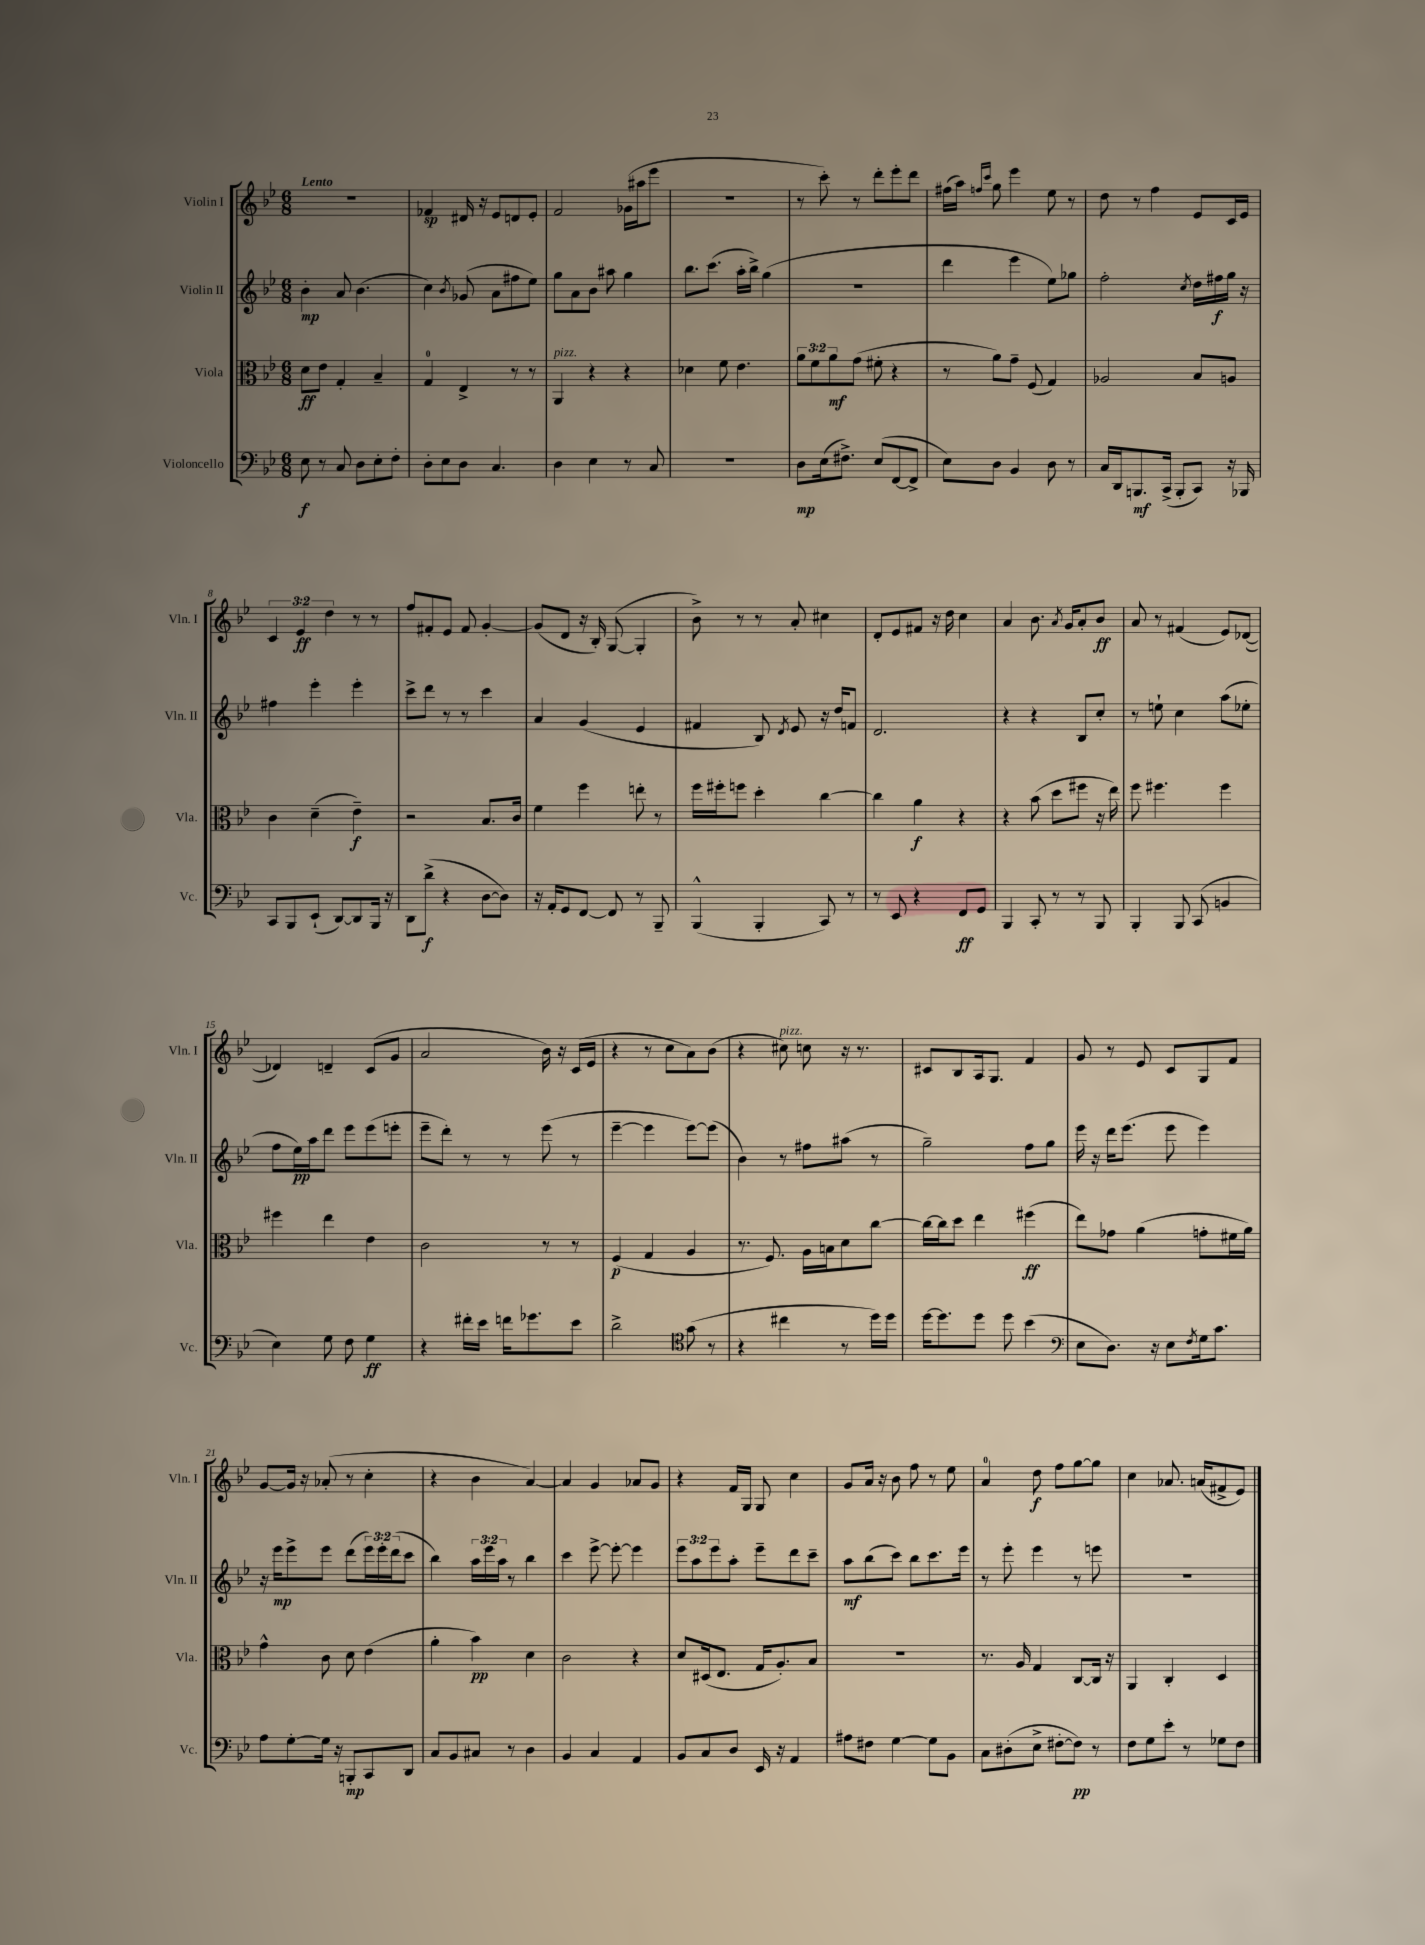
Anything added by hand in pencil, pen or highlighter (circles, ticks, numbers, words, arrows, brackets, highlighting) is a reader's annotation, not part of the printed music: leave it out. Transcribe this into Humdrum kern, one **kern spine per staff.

**kern	**kern	**kern	**kern
*staff4	*staff3	*staff2	*staff1
*clefF4	*clefC3	*clefG2	*clefG2
*k[b-e-]	*k[b-e-]	*k[b-e-]	*k[b-e-]
*M6/8	*M6/8	*M6/8	*M6/8
8E-\	8d\L	4b-'\	2.r
8r	8e-\J	.	.
8C/	4G'/	8a/	.
8D\L	.	(4.b-\	.
8E-'\	4B-~/	.	.
8F'\J	.	.	.
=	=	=	=
8D'\L	4G/	4cc\)	4f-/
8E-\	.	.	.
.	.	8qb-/	.
8D\J	4E-^/	(8g-/	16d#/
.	.	.	16r
4.C/	.	8a\L	8e-/L
.	8r	8ff#\	8d/
.	8r	8ee-\J)	8e-'/J
=	=	=	=
4D\	4AA/	8gg\L	2f/
.	.	8a\	.
4E-\	4r	8b-\J	.
.	.	8aa#\	.
8r	4r	4gg\	(16g-\LL
.	.	.	16aa#\J
8C/	.	.	8eee-\J
=	=	=	=
2.r	4d-\	8.bb-\L	2.r
.	.	(8.ccc\J	.
.	8f\	.	.
.	4.e-\	16aa'\LL	.
.	.	16bb-^\JJ)	.
.	.	(4gg\	.
=	=	=	=
8D\L	12a\L	2.r	8r
.	12f\	.	.
(16E-\k	.	.	8ccc'\)
.	12a\	.	.
8.F#^\J)	.	.	.
.	(8g\J	.	8r
(8E-/L	8f#'\	.	8ddd'\L
[8FF/	4r	.	8eee-'\
8FF^/]J	.	.	8ddd\J
=	=	=	=
8E-\L)	8r	4ddd\	(16ff#\LL
.	.	.	16aa\JJ)
.	.	.	16qqff/LL
.	.	.	16qqccc/JJ
8D\J	8a\L)	.	8gg\
4BB-/	8g~\J	4eee-\	4eee-\
.	(8F/	.	.
8D\	4G/)	8ee-\L)	8ee-\
8r	.	8gg-\J	8r
=	=	=	=
16C/LL	2A-/	2ff'\	8dd\
16DD/J	.	.	.
8.BBB/	.	.	8r
.	.	.	4ff\
(16CC^/Jk	.	.	.
8BBB'/L	.	.	.
.	.	8qcc/	.
8CC/J)	8B-/L	16dd\LL	8e-/L
.	.	16ff#\	.
16r	8A/J	16gg\JJ	16c/L
16BBB-/	.	16r	16e-/JJ
=	=	=	=
8CC/L	4c\	4ff#\	6c/
8BBB-/	.	.	.
.	.	.	6e-/
(8EE-`/J	(4d~\	4eee-'\	.
.	.	.	6dd\
[8DD/L)	.	.	.
8DD/]	4e-~\)	4eee-'\	8r
16BBB-/Jk	.	.	8r
16r	.	.	.
=	=	=	=
8DD\L	2r	8ccc^\L	8ff/L
(8d^\J	.	8ddd\J	8f#'/
4r	.	8r	8e-/J
.	.	8r	8f#/
[8D\L	8.B-/L	4ccc\	[4g'/
8D\]J)	.	.	.
.	16c/Jk	.	.
=	=	=	=
16r	4f\	4a/	(8g/]L
16AA'/LK	.	.	.
8GG/	.	.	8d/J
[8FF/J	4ff\	(4g/	16r
.	.	.	16B-'/)
8FF/]	.	.	([8G/
8r	8ee'\	4e-/	4G'/]
8BBB-~/	8r	.	.
=	=	=	=
(4BBB-^^/	16ff\LL	4f#/	8b-^\)
.	16ff#'\J	.	.
.	8ff\J	.	8r
4BBB-'/	4dd'\	8B-/)	8r
.	.	8qd/	.
.	.	8e-/	8a'/
8CC/)	[4cc\	16r	4cc#\
.	.	16dd/LK	.
8r	.	8f/J	.
=	=	=	=
8r	4cc\]	2.d/	8d'/L
8EE-/	.	.	8e-/
4r	4a\	.	8f#/J
.	.	.	16r
.	.	.	16dd\
8FF/L	4r	.	4cc\
8GG/J	.	.	.
=	=	=	=
4BBB-/	4r	4r	4a/
8CC'/	(8b-\	4r	8.b-\
8r	8dd\L	.	.
.	.	.	8qa/
.	.	.	16g/LK
8r	8ff#\J	8B-/L	8a'/
8BBB-/	16r	8cc'/J	8b-/J
.	16ee-\)	.	.
=	=	=	=
4BBB-'/	8ff\	8r	8a/
.	4.ff#\	8ee`\	8r
8BBB-/	.	4cc\	(4f#/
(8CC/	.	.	.
4BB/	4ff#\	(8aa\L	8e-/L)
.	.	8ee-'\J	([8d-/J
=	=	=	=
4E-\)	4ff#\	8ff\L	4d-/])
.	.	16ee-\L)	.
.	.	16aa\J	.
8G\	4ee-\	8ddd\J	4d~/
8F\	.	8eee-\L	.
4G\	4e-\	(8eee-\	(8c/L
.	.	8eee'\J	8g/J
=	=	=	=
4r	2c\	8eee-~\L	2a/
.	.	8ddd'\J)	.
16f#'\LL	.	8r	.
16e-\JJ	.	.	.
16f\LK	.	8r	.
8.g-\	.	.	.
.	8r	(8eee-\	16b-\)
.	.	.	16r
8e-\J	8r	8r	(16c/LL
.	.	.	16e-/JJ
=	=	=	=
2d^\	(4F/	[4eee-~\	4r
.	4G/	4eee-\]	8r
.	.	.	8cc\L
*clefC4	*	*	*
(8g\	4A/	[8eee-\L)	8a\)
8r	.	(8eee-\]J	(8b-\J
=	=	=	=
4r	8.r	4b-\)	4r
.	8.F/)	.	.
4cc#\	.	8r	8cc#\)
.	16A\LL	8ff#\L	8cc\
.	16B\J	.	.
8r	8d\	(8aa#\J	16r
.	.	.	8.r
16dd\LL)	[8cc\J	8r	.
16dd\JJ	.	.	.
=	=	=	=
[16dd\LK	16cc\_LL	2gg~\)	8c#/L
8.dd\]	16cc\]J	.	.
.	8dd\J	.	8B-/
8dd\J	4ee-\	.	16A/k
.	.	.	8.G/J
8dd\	.	.	.
(4b-\	(4ff#\	8ff\L	4f/
.	.	8gg\J	.
=	=	=	=
*clefF4	*	*	*
8E-\L	8ee-\L)	16eee-\	8g/
.	.	16r	.
8.D\J)	8g-\J	16ddd\LK	8r
.	.	(8.eee-\J	.
.	(4a\	.	8e-/
16r	.	.	.
8E-\L	.	8eee-\	8c/L
8qF/	.	.	.
16G\k	8g'\L	4eee-\)	8G/
8.c\J	.	.	.
.	16f#\L	.	8f/J
.	16a\JJ)	.	.
=	=	=	=
8A\L	4g^^\	16r	[8g/L
.	.	16eee-\LK	.
[8G'\	.	8eee-^\	16g/]Jk
.	.	.	16r
16G\]Jk	8c\	8eee-\J	(8a-'/
16r	.	.	.
8BBB'/L	8d\	(8ddd\L	8r
8CC/	(4e-\	24eee-\L)	4cc'\
.	.	24eee-'\	.
.	.	(24ddd\J	.
8DD/J	.	8ccc\J	.
=	=	=	=
8C/L	4a'\	4bb-\)	4r
8BB-/	.	.	.
8C#/J	4b-\)	24aa\LL	4b-\
.	.	24eee-\	.
.	.	24aa\JJ	.
8r	.	8r	.
4D\	4d\	4bb-\	[4a/)
=	=	=	=
4BB-/	2c\	4ccc\	4a/]
4C/	.	[8eee-^\	4g/
.	.	8eee-'\_	.
4AA/	4r	4eee-\]	8a-/L
.	.	.	8g/J
=	=	=	=
8BB-/L	8d/L	12eee-\L	4r
.	.	12aa\	.
8C/	(16D#/k	.	.
.	.	12eee-\	.
.	8.E-/J	.	.
8D/J	.	8aa'\J	16f/LL
.	.	.	16G/JJ
16EE-/	16G/LK	8eee-~\L	8G/
16r	8.A'/)	.	.
4AA/	.	8ddd\	4cc\
.	8B-/J	8ccc~\J	.
=	=	=	=
8A#\L	2.r	8aa\L	8g/L
8F#\J	.	(8bb-\	16a/Jk
.	.	.	16r
[4G\	.	8ccc\J)	8b-\
.	.	8bb-\L	8ff\
8G\]L	.	8.ccc\	8r
8BB-\J	.	.	8ee-\
.	.	16eee-\Jk	.
=	=	=	=
8C\L	8.r	8r	4a/
(8D#'\	.	8eee-'\	.
.	16A/	.	.
8E-^\J	4G/	4eee-\	8dd\
[8F#'\L	.	.	8ff\L
8F#\]J)	[8C/L	8r	[8gg\
8r	16C/]Jk	8eee\	8gg\]J
.	16r	.	.
=	=	=	=
8F\L	4AA/	2.r	4cc\
8G\	.	.	.
8e-'\J	4C'/	.	8.a-/
8r	.	.	.
.	.	.	(16a/LK
8G-\L	4D/	.	8f#^/
8F\J	.	.	8e-/J)
==	==	==	==
*-	*-	*-	*-
